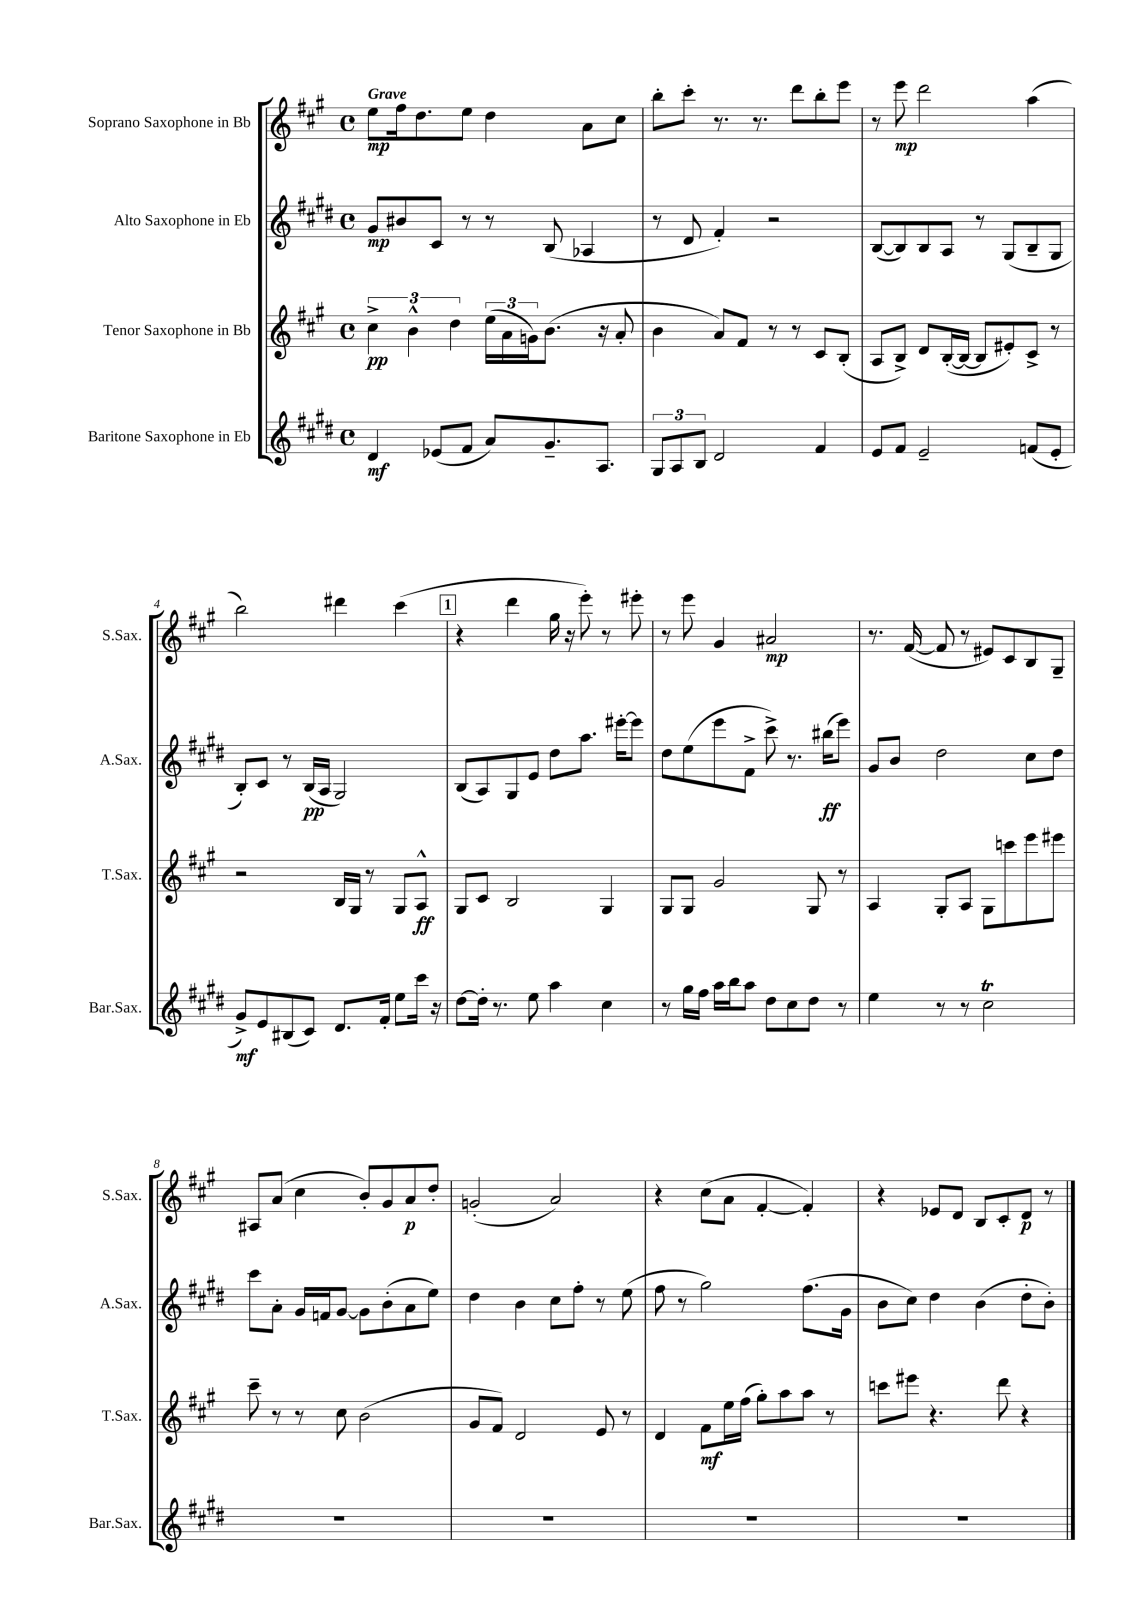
<<
\new StaffGroup <<
\new Staff = "s0" \with { instrumentName = "Soprano Saxophone in Bb" shortInstrumentName = "S.Sax." } {
    \clef treble \key a \major \defaultTimeSignature \time 4/4 \tempo "Grave"
    e''8\mp fis''16 d''8. e''8 d''4 a'8 cis''8 |
    b''8-. cis'''8-. r8. r8. d'''8 b''8-. e'''8 |
    r8 e'''8\mp d'''2 a''4( |
    b''2) dis'''4 cis'''4( |
    \mark \markup { \box "1" } r4 d'''4 gis''16 r16 e'''8-.) r8 eis'''8-. |
    r8 e'''8 gis'4 ais'2\mp |
    r8. fis'16~( fis'8 r8 eis'8) cis'8 b8 gis8-- |
    ais8 a'8( cis''4 b'8-.) gis'8 a'8\p d''8-. |
    g'2-.( a'2) |
    r4 cis''8( a'8 fis'4~-. fis'4-.) |
    r4 ees'8 d'8 b8 cis'8-. d'8\p r8 \bar "|." |
}
\new Staff = "s1" \with { instrumentName = "Alto Saxophone in Eb" shortInstrumentName = "A.Sax." } {
    \clef treble \key e \major \defaultTimeSignature \time 4/4
    gis'8\mp bis'8 cis'8 r8 r8 b8( aes4 |
    r8 dis'8 fis'4-.) r2 |
    b8~( b8) b8 a8 r8 gis8( b8-- gis8 |
    b8-.) cis'8 r8 b16\pp( a16 gis2) |
    \mark \markup { \box "1" } b8( a8) gis8 e'8 dis''8 a''8. eis'''16~-. eis'''8 |
    dis''8 e''8( e'''8 fis'8-> cis'''8->) r8. bis''16\ff( e'''8) |
    gis'8 b'8 dis''2 cis''8 dis''8 |
    cis'''8 a'8-. gis'16 f'16 gis'8~ gis'8 b'8-.( a'8 e''8) |
    dis''4 b'4 cis''8 fis''8-. r8 e''8( |
    fis''8 r8 gis''2) fis''8.( gis'16 |
    b'8 cis''8) dis''4 b'4( dis''8-. b'8-.) \bar "|." |
}
\new Staff = "s2" \with { instrumentName = "Tenor Saxophone in Bb" shortInstrumentName = "T.Sax." } {
    \clef treble \key a \major \defaultTimeSignature \time 4/4
    \tuplet 3/2 { cis''4->\pp b'4-^ d''4 } \tuplet 3/2 { e''16( a'16 g'16) } b'8.( r16 a'8-. |
    b'4 a'8) fis'8 r8 r8 cis'8 b8-.( |
    a8 b8->) d'8 b16~-.( b16~ b8 eis'8-.) cis'8-> r8 |
    r2 b16 gis16 r8 gis8 a8-^\ff |
    \mark \markup { \box "1" } gis8 cis'8 b2 gis4 |
    gis8 gis8 gis'2 gis8 r8 |
    a4 gis8-. a8 gis8 c'''8 e'''8 eis'''8 |
    cis'''8-- r8 r8 cis''8 b'2( |
    gis'8 fis'8) d'2 e'8 r8 |
    d'4 fis'8\mf e''16 fis''16( gis''8-.) a''8 a''8 r8 |
    c'''8 eis'''8 r4. d'''8 r4 \bar "|." |
}
\new Staff = "s3" \with { instrumentName = "Baritone Saxophone in Eb" shortInstrumentName = "Bar.Sax." } {
    \clef treble \key e \major \defaultTimeSignature \time 4/4
    dis'4\mf ees'8( fis'8 a'8) gis'8.-- a8. |
    \tuplet 3/2 { gis8 a8 b8 } dis'2 fis'4 |
    e'8 fis'8 e'2-- f'8( e'8-. |
    gis'8->\mf) e'8 bis8( cis'8) dis'8. fis'16-. e''8 cis'''16 r16 |
    \mark \markup { \box "1" } dis''8~ dis''16-. r8. e''8 a''4 cis''4 |
    r8 gis''16 fis''16 a''16 b''16 a''8 dis''8 cis''8 dis''8 r8 |
    e''4 r8 r8 cis''2\trill |
    R1 |
    R1 |
    R1 |
    R1 \bar "|." |
}
>>
>>
